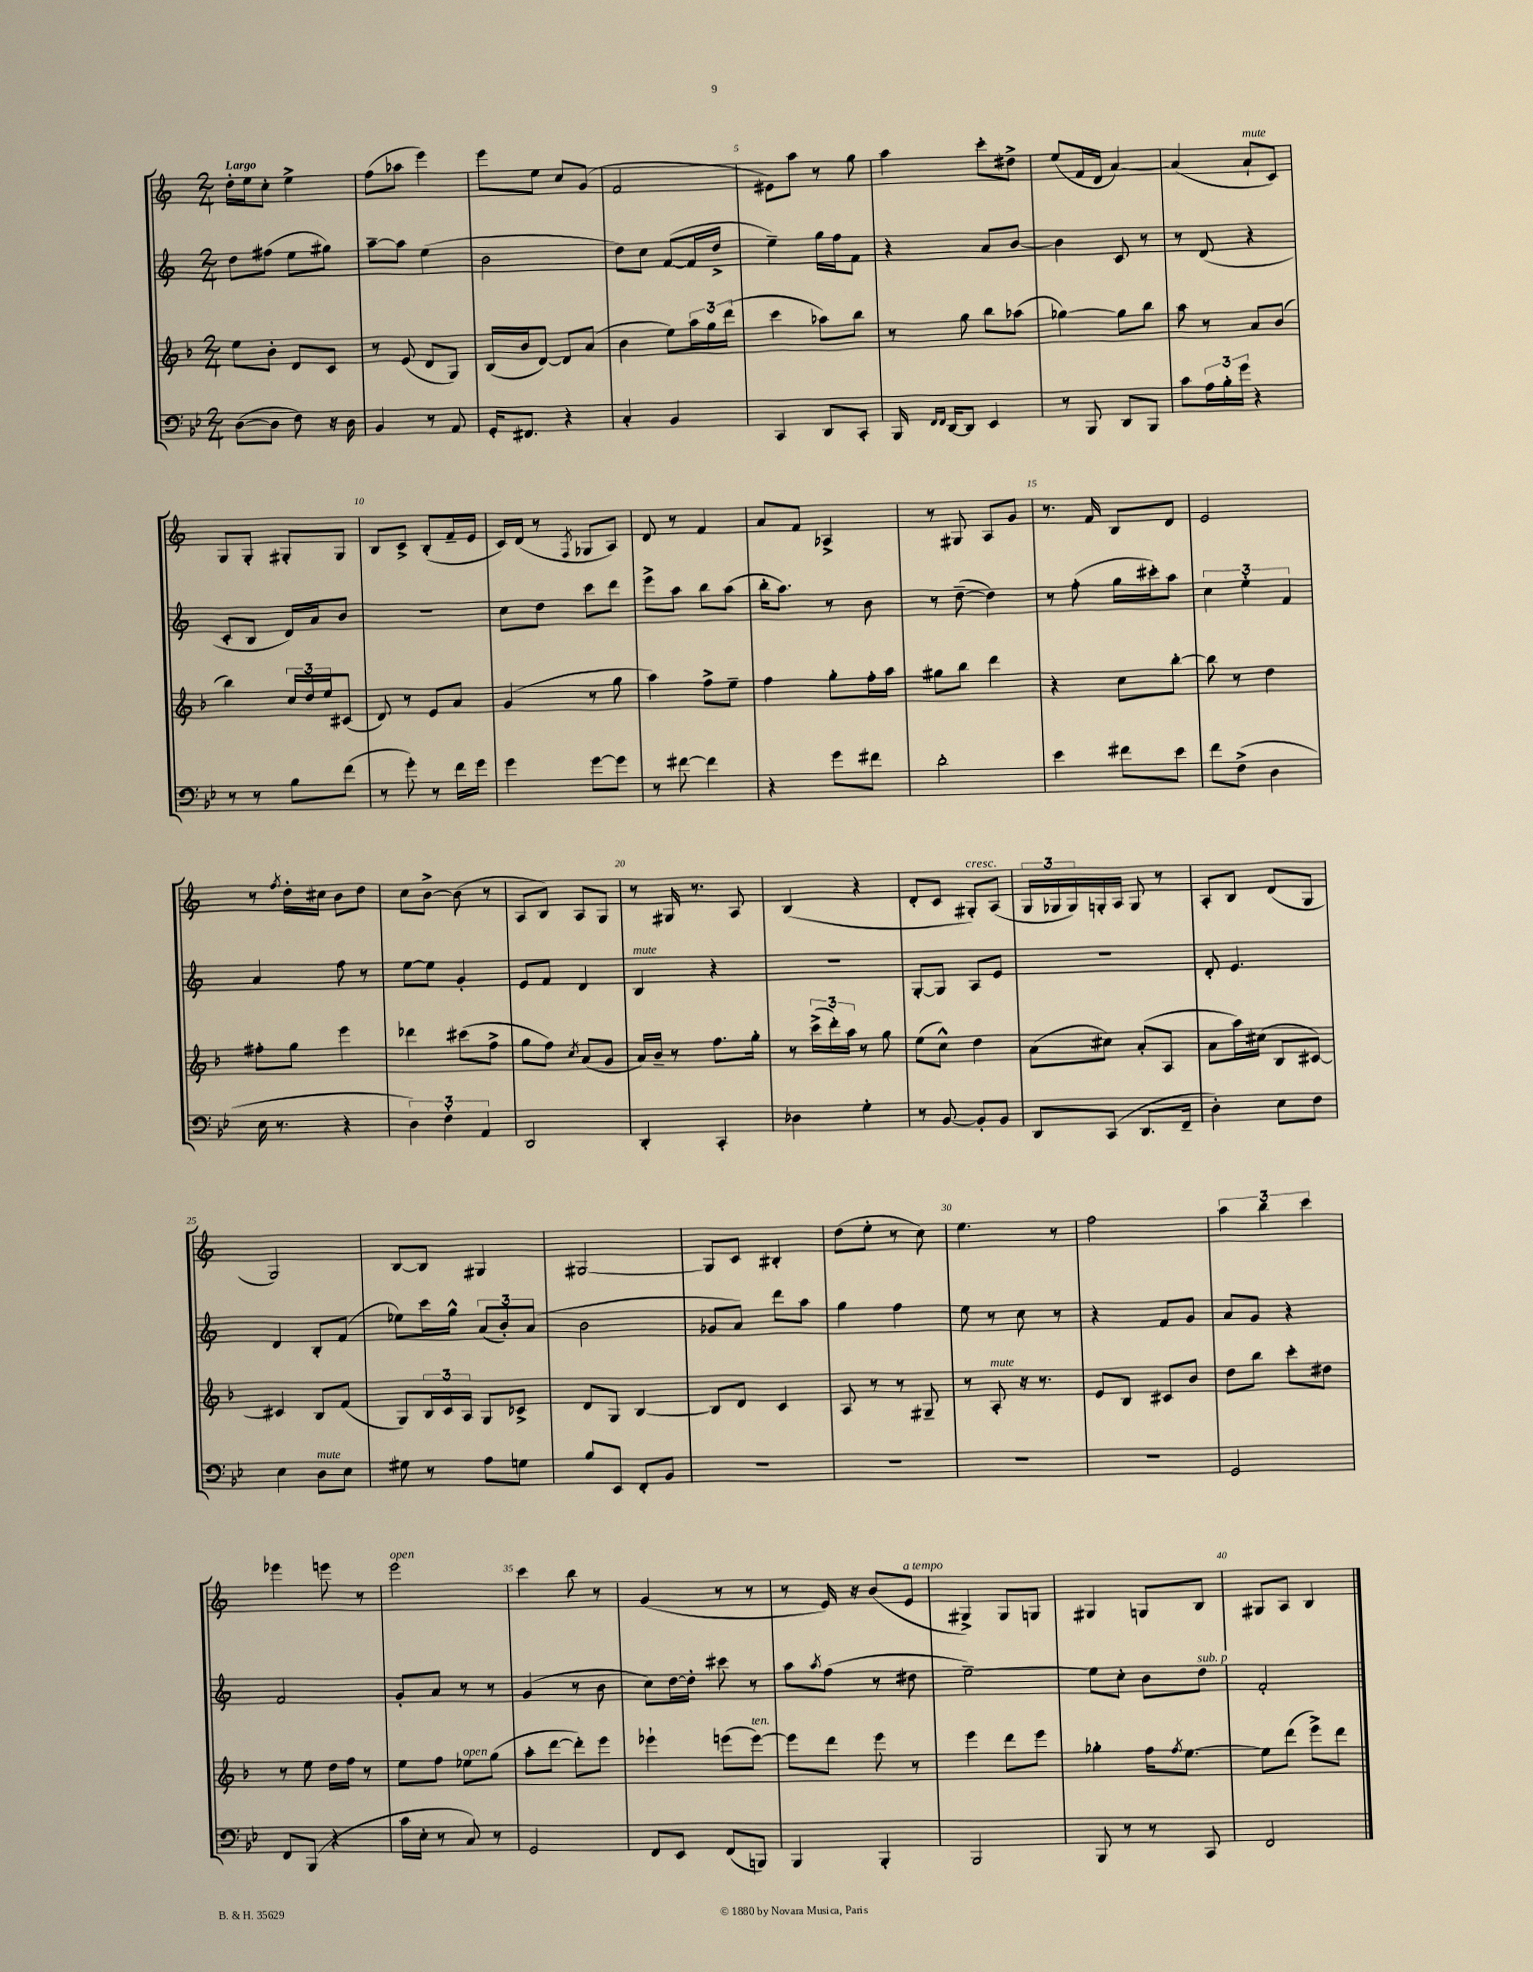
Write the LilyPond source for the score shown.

<<
\new StaffGroup <<
\new Staff = "s0" {
    \clef treble \key c \major \numericTimeSignature \time 2/4 \tempo "Largo"
    d''16-. e''16 c''8-. e''4-> |
    f''8( aes''8 e'''4) |
    e'''8 e''8 c''8 g'8( |
    f'2 |
    eis'8) a''8 r8 g''8 |
    a''4 c'''8-. dis''8-> |
    e''8( f'16 d'16 a'4~) |
    a'4( a'8-!^\markup { \italic "mute" } c'8) |
    g8 g8-. gis8-. gis8 |
    b8 c'8-> b8-.( f'16-- e'16 |
    c'16) d'16( r8 \acciaccatura { f8 } ges8 a8) |
    d'8 r8 f'4 |
    a'8 f'8 aes4-> |
    r8 gis8 a8 g'8 |
    r8. f'16 b8 d'8 |
    e'2 |
    r8 \acciaccatura { f''8 } d''16-. cis''16 b'8 d''8 |
    c''8 b'8~-> b'8( r8 |
    a8 b8) a8 g8 |
    r8 gis16 r8. a8 |
    b4( r4 |
    d'8-. c'8 gis8-.^\markup { \italic "cresc." }) a8( |
    \tuplet 3/2 { g16 ges16 ges16) } g16-. a16 g8 r8 |
    a8-. b8 d'8( g8 |
    g2) |
    b8~ b8 gis4 |
    gis2~ |
    gis8 c'8 bis4-. |
    d''8( e''8-. r8 c''8) |
    e''4. r8 |
    f''2 |
    \tuplet 3/2 { a''4 b''4 c'''4 } |
    ees'''4 e'''8 r8 |
    e'''2^\markup { \italic "open" } |
    c'''4 b''8 r8 |
    g'4( r8 r8 |
    r8 e'16) r16 b'8( e'8^\markup { \italic "a tempo" } |
    gis4->) gis8 g8 |
    gis4 g8 b8 |
    gis8 a8 b4 \bar "|." |
}
\new Staff = "s1" {
    \clef treble \key c \major \numericTimeSignature \time 2/4
    d''8 fis''8( e''8 gis''8) |
    a''8~-- a''8 e''4( |
    b'2 |
    d''8) c''8 f'8~( f'16 d''16-> |
    e''4--) g''16 f''16 f'8 |
    r4 a'8 b'8~ |
    b'4 c'8 r8 |
    r8 d'8( r4 |
    c'8-. b8 d'16) a'16 b'8 |
    R2 |
    c''8 d''8 c'''8 d'''8 |
    e'''8-> a''8 b''8 a''8( |
    b''16-. a''8.) r8 b'8 |
    r8 d''8~--( d''4) |
    r8 f''8-.( g''16 cis'''16-.) a''8 |
    \tuplet 3/2 { c''4 e''4-. f'4 } |
    a'4 f''8 r8 |
    e''8~ e''8 g'4-. |
    e'8 f'8 d'4 |
    b4^\markup { \italic "mute" } r4 |
    R2 |
    g8~-. g8 a8 e'8 |
    R2 |
    d'8-. e'4. |
    d'4 b8-. f'8( |
    ees''8) c'''16 g''16-^ \tuplet 3/2 { a'8( b'8-.) a'8( } |
    b'2 |
    ges'8 a'8) d'''8 a''8 |
    g''4 f''4 |
    e''8 r8 c''8 r8 |
    r4 f'8 g'8 |
    a'8 g'8 r4 |
    f'2 |
    g'8-. a'8 r8 r8 |
    g'4( r8 b'8 |
    c''8) d''16~ d''16-. cis'''8 r8 |
    a''8 \acciaccatura { a''8 } f''8( r8 dis''8 |
    e''2~--) |
    e''8 c''8-. b'8 d''8^\markup { \italic "sub. p" } |
    f'2-. \bar "|." |
}
\new Staff = "s2" {
    \clef treble \key f \major \numericTimeSignature \time 2/4
    e''8 bes'8-. d'8 c'8 |
    r8 e'8( d'8 g8) |
    bes16( bes'16 d'8~) d'8 a'8( |
    bes'4 e''8) \tuplet 3/2 { a''16 g''16 d'''16( } |
    c'''4 aes''8) bes''8 |
    r8 g''8 bes''8 aes''8( |
    ges''4~) ges''8 bes''8 |
    a''8 r8 a'8 bes'8( |
    bes''4) \tuplet 3/2 { c''16 d''16 e''16 } cis'8( |
    d'8) r8 e'8 a'8 |
    g'4( r8 g''8 |
    a''4) f''8-> e''8-- |
    f''4 g''8-. f''16-. a''16 |
    gis''8 bes''8 d'''4 |
    r4 c''8 bes''8~-. |
    bes''8 r8 d''4 |
    fis''8-. g''8 e'''4 |
    des'''4 cis'''8( f''8-> |
    g''8 f''8) \acciaccatura { c''8 } a'8( g'8 |
    a'16) bes'16-- r8 f''8. g''16-. |
    r8 \tuplet 3/2 { c'''16->( d'''16-.) a''16 } r8 g''8 |
    e''8( c''8-^) d''4 |
    a'8( cis''8) a'8-.( a8 |
    a'8 a''16) cis''16( bes8 cis'8~) |
    cis'4 bes8 f'8( |
    g8) \tuplet 3/2 { bes16 c'16 a16 } g8 ces'8-> |
    d'8 g8 bes4~ |
    bes8 d'8 c'4 |
    a8 r8 r8 gis8-- |
    r8 a8-.^\markup { \italic "mute" } r16 r8. |
    e'8 bes8 cis'8 bes'8 |
    d''8 bes''8 c'''8-. dis''8 |
    r8 e''8 d''16 f''16 r8 |
    e''8 f''8 ees''8^\markup { \italic "open" } g''8( |
    a''8-. d'''8~ d'''8-.) e'''8 |
    ees'''4-! e'''8( e'''8~^\markup { \italic "ten." }) |
    e'''8 d'''8 e'''8 r8 |
    e'''4 d'''8 e'''8 |
    ges''4-. f''16 \acciaccatura { f''8 } e''8.~ |
    e''8 d'''8( e'''8->) d'''8 \bar "|." |
}
\new Staff = "s3" {
    \clef bass \key bes \major \numericTimeSignature \time 2/4
    d8~( d8 f8) r16 d16 |
    bes,4 r8 a,8 |
    g,16-. fis,8. r4 |
    c4-. bes,4 |
    c,4 d,8 c,8-. |
    bes,,16 \grace { f,16 f,16 } d,16~ d,8 ees,4 |
    r8 bes,,8 d,8 bes,,8 |
    c'8 \tuplet 3/2 { a16 bes16-. g'16 } r4 |
    r8 r8 bes8 f'8( |
    r8 g'8-.) r8 f'16 g'16 |
    g'4 g'8~ g'8 |
    r8 fis'8~ fis'4 |
    r4 g'8 fis'8 |
    d'2-. |
    ees'4 fis'8 ees'8 |
    f'8 f8->( d4 |
    ees16 r8. r4 |
    \tuplet 3/2 { d4) f4-. a,4 } |
    d,2 |
    d,4-. c,4-. |
    des4 g4-. |
    r8 bes,8~ bes,8-. bes,8 |
    d,8 c,8( d,8. f,16-- |
    d4-.) ees8 f8 |
    ees4 d8^\markup { \italic "mute" } ees8 |
    gis8 r8 a8 g8 |
    bes8 ees,8 f,8-. bes,8 |
    r2 |
    R2 |
    R2 |
    R2 |
    g,2 |
    f,8 bes,,8( r4 |
    c'16 ees16-. r8 c8) r8 |
    g,2 |
    f,8 ees,8 f,8( b,,8) |
    bes,,4 bes,,4-. |
    bes,,2 |
    bes,,8 r8 r8 c,8 |
    f,2 \bar "|." |
}
>>
>>
\layout { \context { \Score \override BarNumber.break-visibility = ##(#f #t #t) barNumberVisibility = #(every-nth-bar-number-visible 5) } }
